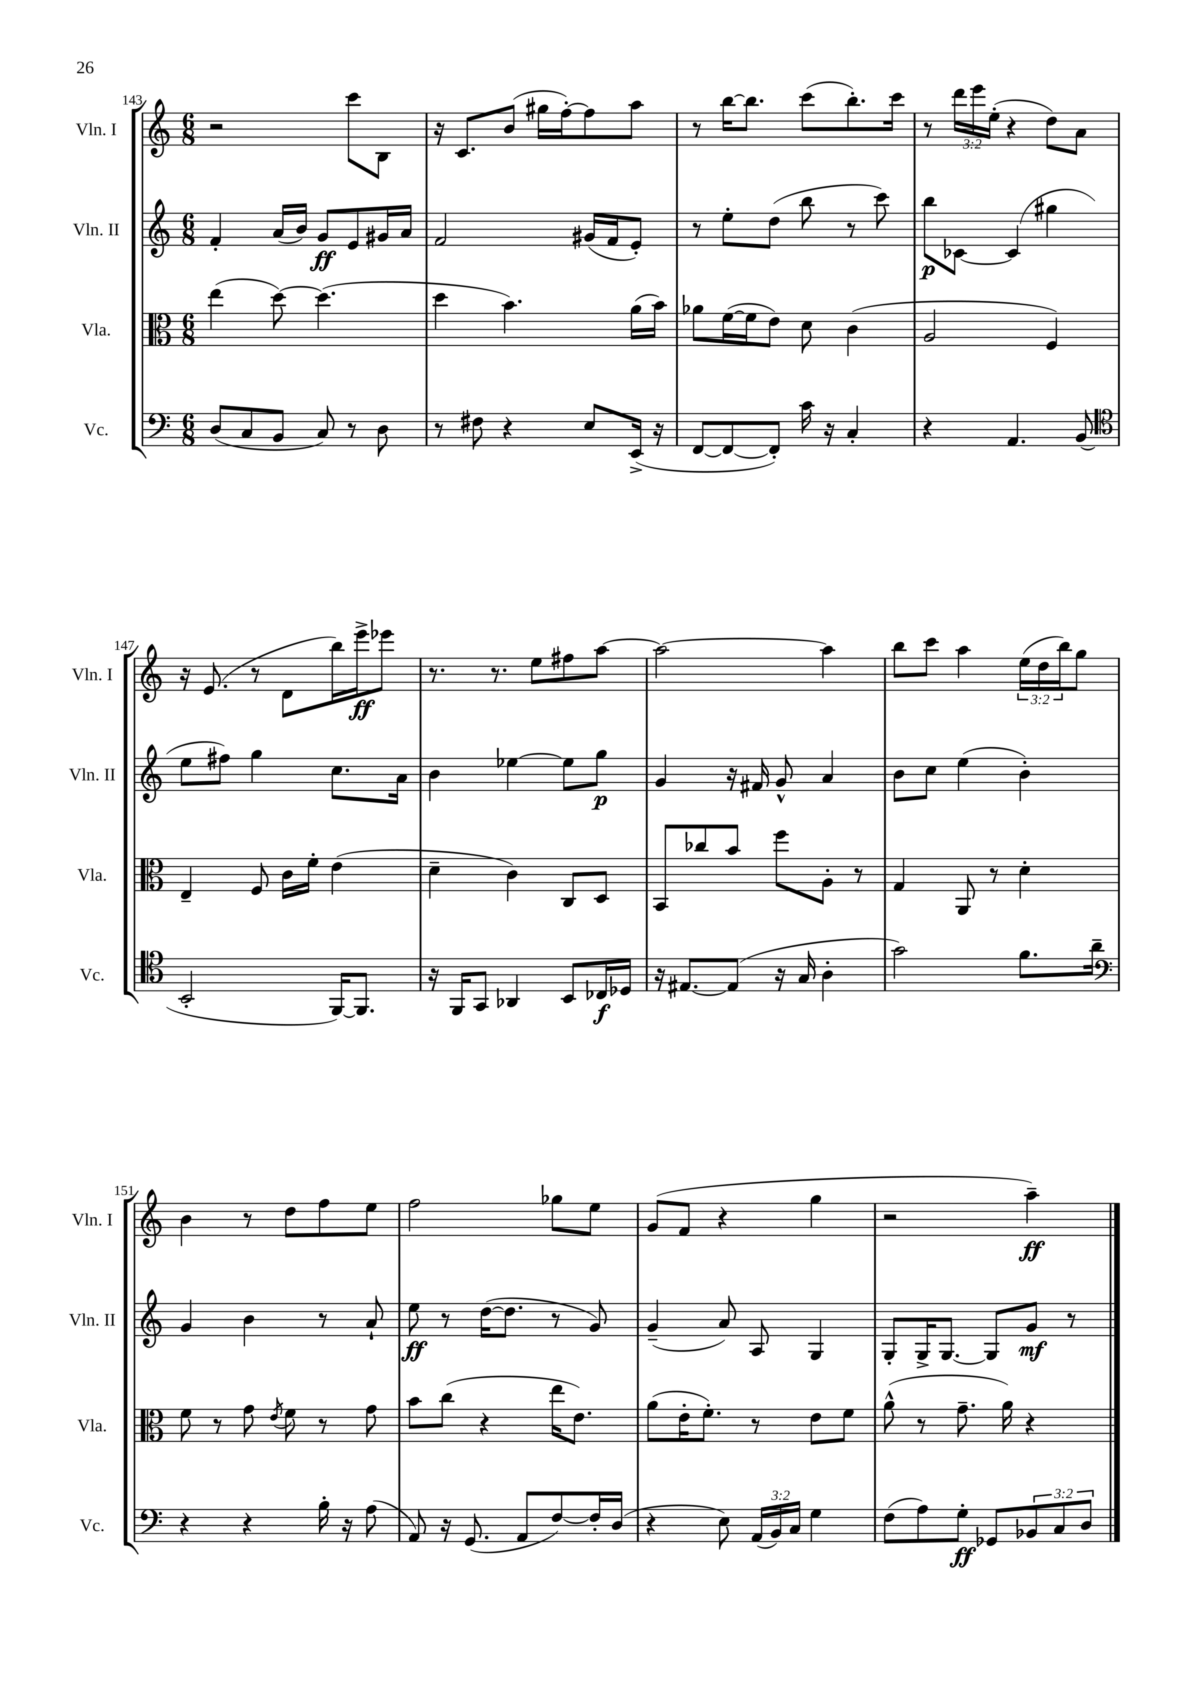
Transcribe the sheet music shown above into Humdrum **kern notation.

**kern	**kern	**kern	**kern
*staff4	*staff3	*staff2	*staff1
*clefF4	*clefC3	*clefG2	*clefG2
*k[]	*k[]	*k[]	*k[]
*M6/8	*M6/8	*M6/8	*M6/8
(8D	(4ee	4f'	2r
8C	.	.	.
8BB	[8dd)	(16a	.
.	.	16b)	.
8C)	(4.dd]	8g	.
8r	.	8e	8ccc
8D	.	16g#	8B
.	.	16a	.
=	=	=	=
8r	4dd	2f	16r
.	.	.	8.c
8F#	.	.	.
4r	4.b)	.	(8b
.	.	.	16gg#
.	.	.	[16ff')
8E	.	(16g#	8ff]
.	.	16f	.
(16EE^	(16a	8e')	8aa
16r	16b)	.	.
=	=	=	=
[8FF	8a-	8r	8r
8FF_	([16f	8ee'	[16bb
.	16f]	.	8.bb]
8FF'])	8e)	(8dd	.
16c	8d	8bb	(8ccc
16r	.	.	.
4C'	(4c	8r	8.bb')
.	.	8ccc)	.
.	.	.	16ccc
=	=	=	=
4r	2A	8bb	8r
.	.	[8c-	24ddd
.	.	.	24eee
.	.	.	(24ee'
4.AA	.	(4c-]	4r
.	4F)	4gg#	8dd)
(8BB	.	.	8a
=	=	=	=
*clefC4	*	*	*
2BB'	4E~	8ee	16r
.	.	.	(8.e
.	.	8ff#)	.
.	8F	4gg	8r
.	16c	.	8d
.	16f'	.	.
[16FF)	(4e	8.cc	16bb)
8.FF]	.	.	16eee^
.	.	.	8eee-
.	.	16a	.
=	=	=	=
16r	4d~	4b	8.r
16FF	.	.	.
8GG	.	.	.
.	.	.	8.r
4AA-	4c)	[4ee-	.
.	.	.	8ee
8BB	8C	8ee-]	8ff#
16C-	8D	8gg	[8aa
16D-	.	.	.
=	=	=	=
16r	8BB	4g	2aa_
[8.E#	.	.	.
.	8cc-	.	.
(8E#]	8b	16r	.
.	.	16f#	.
16r	8ff	8g^^	.
16G	.	.	.
4A'	8A'	4a	4aa]
.	8r	.	.
=	=	=	=
2g)	4G	8b	8bb
.	.	8cc	8ccc
.	8AA	(4ee	4aa
.	8r	.	.
8.f	4d'	4b')	(24ee
.	.	.	24dd
.	.	.	24bb)
.	.	.	8gg
16a~	.	.	.
=	=	=	=
*clefF4	*	*	*
4r	8f	4g	4b
.	8r	.	.
4r	8g	4b	8r
.	8qe	.	.
.	8f	.	8dd
16B'	8r	8r	8ff
16r	.	.	.
(8A	8g	8a`	8ee
=	=	=	=
8AA)	8b	8ee	2ff
16r	(8cc	8r	.
(8.GG	.	.	.
.	4r	([16dd	.
.	.	8.dd]	.
8AA	.	.	.
[8F)	16ee	8r	8gg-
.	8.e)	.	.
16F']	.	8g)	8ee
(16D	.	.	.
=	=	=	=
4r	(8a	(4g~	(8g
.	16e'	.	8f
.	8.f')	.	.
8E)	.	8a)	4r
(24AA	8r	8A	.
24BB)	.	.	.
24C	.	.	.
4G	8e	4G	4gg
.	8f	.	.
=	=	=	=
(8F	(8a^^	8G'	2r
8A)	8r	16G^	.
.	.	[8.G	.
8G'	8.g~	.	.
8GG-	.	8G]	.
.	16a)	.	.
12BB-	4r	8g	4aa~)
12C	.	.	.
.	.	8r	.
12D	.	.	.
==	==	==	==
*-	*-	*-	*-
